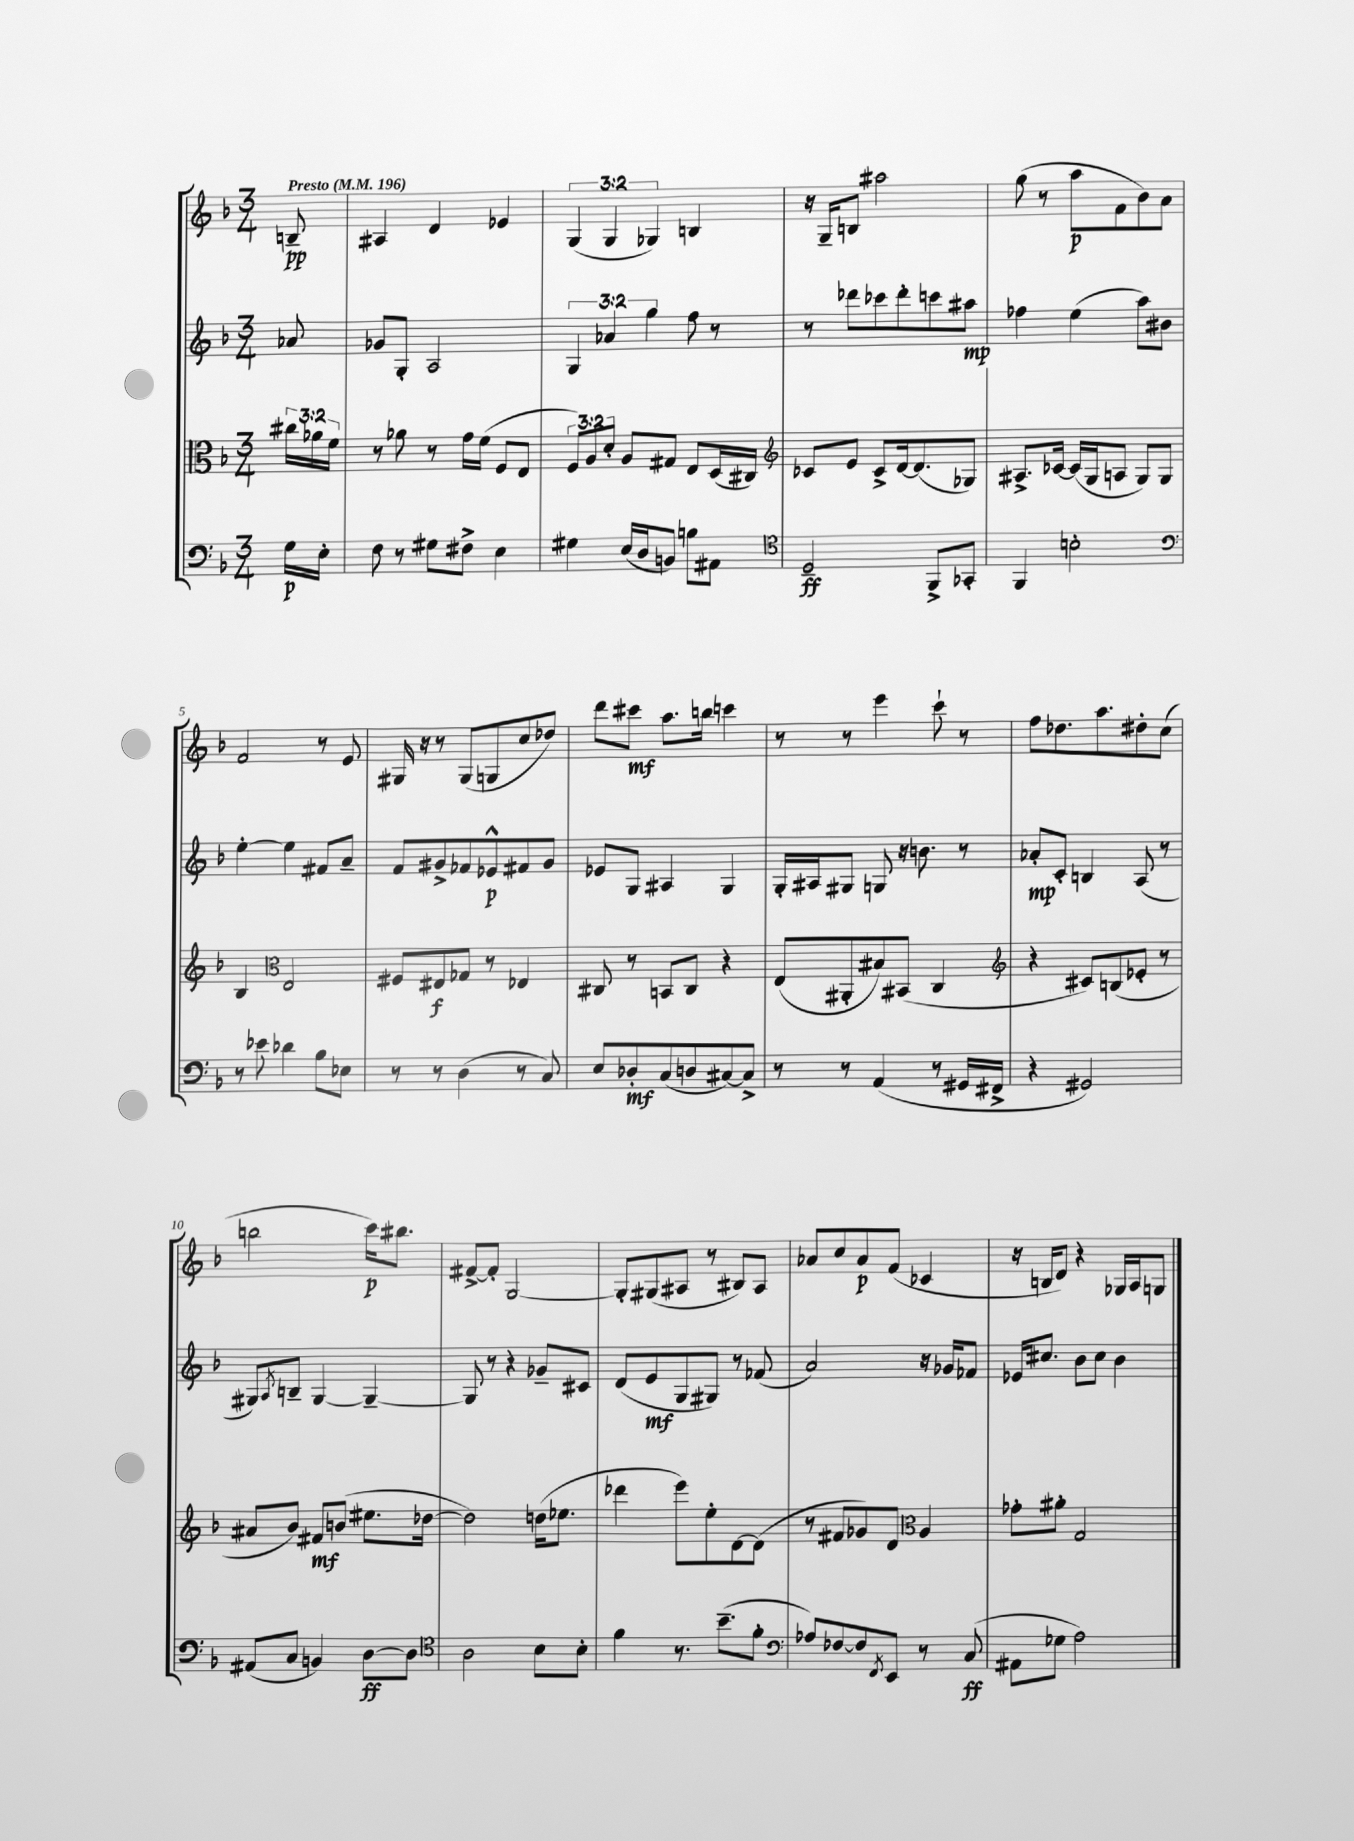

**kern	**kern	**kern	**kern
*staff4	*staff3	*staff2	*staff1
*clefF4	*clefC3	*clefG2	*clefG2
*k[b-]	*k[b-]	*k[b-]	*k[b-]
*M3/4	*M3/4	*M3/4	*M3/4
*MM196	*MM196	*MM196	*MM196
16G\LL	24cc#\LL	8a-/	8B~/
.	24a-\	.	.
16E'\JJ	.	.	.
.	24f\JJ	.	.
=	=	=	=
8F\	8r	8g-/L	4A#/
8r	8a-\	8G'/J	.
8G#\L	8r	2A/	4d/
8F#^\J	16g\LL	.	.
.	(16f\JJ	.	.
4E\	8F/L	.	4e-/
.	8E/J	.	.
=	=	=	=
4G#\	12F/L)	6G/	(6G/
.	12A/	.	.
.	12d'/J	6a-/	6G/
(16E/LL	8A/L	.	.
16D/J	.	.	.
.	.	6gg\	6G-/)
8BB/J)	8G#/J	.	.
8B\L	8E/L	8ff\	4B/
8AA#\J	(16D/L	8r	.
.	16C#/JJ)	.	.
=	=	=	=
*clefC4	*clefG2	*	*
2D~/	8c-/L	8r	16r
.	.	.	16G~/LK
.	8e/J	8ddd-\L	8B/J
.	8c-^/L	8ccc-\	2aa#\
.	[16d/k	8ddd-'\	.
.	(8.d/]	.	.
8FF^/L	.	8ccc\	.
8GG-'/J	8G-/J)	8aa#\J	.
=	=	=	=
4FF/	8.A#^/L	4ff-\	(8gg\
.	.	.	8r
.	[16c-/Jk	.	.
2B'\	(16c-/]LL	(4ee\	8aa\L
.	16G/J	.	.
.	8A/J	.	8f\
.	8G/L)	8aa\L)	8b-\)
.	8G/J	8b#\J	8a\J
=	=	=	=
*clefF4	*	*	*
8r	4B-/	[4ee'\	2f/
8e-\	.	.	.
*	*clefC3	*	*
4d-\	2E/	4ee\]	.
8B-\L	.	8f#/L	8r
8E-\J	.	8a~/J	8e/
=	=	=	=
8r	8F#/L	8f/L	16G#/
.	.	.	16r
8r	8E#/	8g#^/	8r
(4D\	8G-/J	8f-/	(8G#/L
.	8r	8e-^^/	8G/
8r	4E-/	8f#/	8cc/
8C/)	.	8g#/J	8dd-/J)
=	=	=	=
8E/L	8C#/	8e-/L	8ddd\L
8D-'/	8r	8G/J	8ccc#\J
(8C/	8BB/L	4A#/	8.aa\L
8D/	8C#/J	.	.
.	.	.	16bb\Jk
[8C#/)	4r	4G/	4ccc\
8C#^/]J	.	.	.
=	=	=	=
8r	(8E/L	16G'/LL	8r
.	.	16A#/J	.
8r	8AA#'/	8G#/J	8r
(4AA/	8B#/)	8G/	4eee\
.	(8BB#/J	16r	.
.	.	8.b\	.
8r	4C/	.	8ccc`\
16GG#/LL	.	8r	8r
16FF#^/JJ	.	.	.
=	=	=	=
*	*clefG2	*	*
4r	4r	8a-'/L	8ff\L
.	.	8c'/J	8.dd-\
2GG#/)	8c#/L)	4B/	.
.	.	.	8.aa\
.	(8B/	.	.
.	8e-'/J	(8A/	8dd#'\
.	8r	8r	(8cc\J
=	=	=	=
(8AA#/L	8a#/L	8G#/L)	2bb\
.	.	8qA/	.
8C/J	8b-/J)	8B~/J	.
4BB/)	8f#/L	[4G#/	.
.	(8b/J	.	.
[8D\L	8.ee#\L	4G#~/_	16ccc\LK)
.	.	.	8.bb#\J
8D\]J	.	.	.
.	[16dd-\Jk	.	.
=	=	=	=
*clefC4	*	*	*
2A\	2dd-\])	8G#/]	[8f#^/L
.	.	8r	8f#'/]J
.	.	4r	[2G/
8B-\L	(16dd\LK	8g-~/L	.
.	8.ee-\J	.	.
8B-'\J	.	8c#/J	.
=	=	=	=
4f\	4ddd-\	(8d/L	8G'/]L
.	.	8e/	(8G#/
8.r	8eee\L)	8G/	8A#/J
.	8ee'\	8G#/J)	8r
(8.b-~\L	.	.	.
.	[8d\	8r	8B#/L)
8f'\J	(8d\]J	(8f-/	8A#/J
=	=	=	=
*clefF4	*	*	*
8A-/L)	8r	2a/)	8a-/L
[8F-/	8f#/L	.	8cc/
8F-/]	8g-/)	.	8a-/
8qFF/	.	.	.
8EE/J	8d/J	.	(8f/J
*	*clefC3	*	*
8r	4A/	16r	4c-/
.	.	16g-/LK	.
(8C/	.	8f-/J	.
=	=	=	=
8AA#\L	8g-'\L	16e-/LK	16r
.	.	8.cc#/J	16B/LK
8G-\J	8a#'\J	.	8d/J)
2A\)	2G/	8b-\L	4r
.	.	8cc#\J	.
.	.	4b-\	16G-/LL
.	.	.	16A/J
.	.	.	8G/J
==	==	==	==
*-	*-	*-	*-
